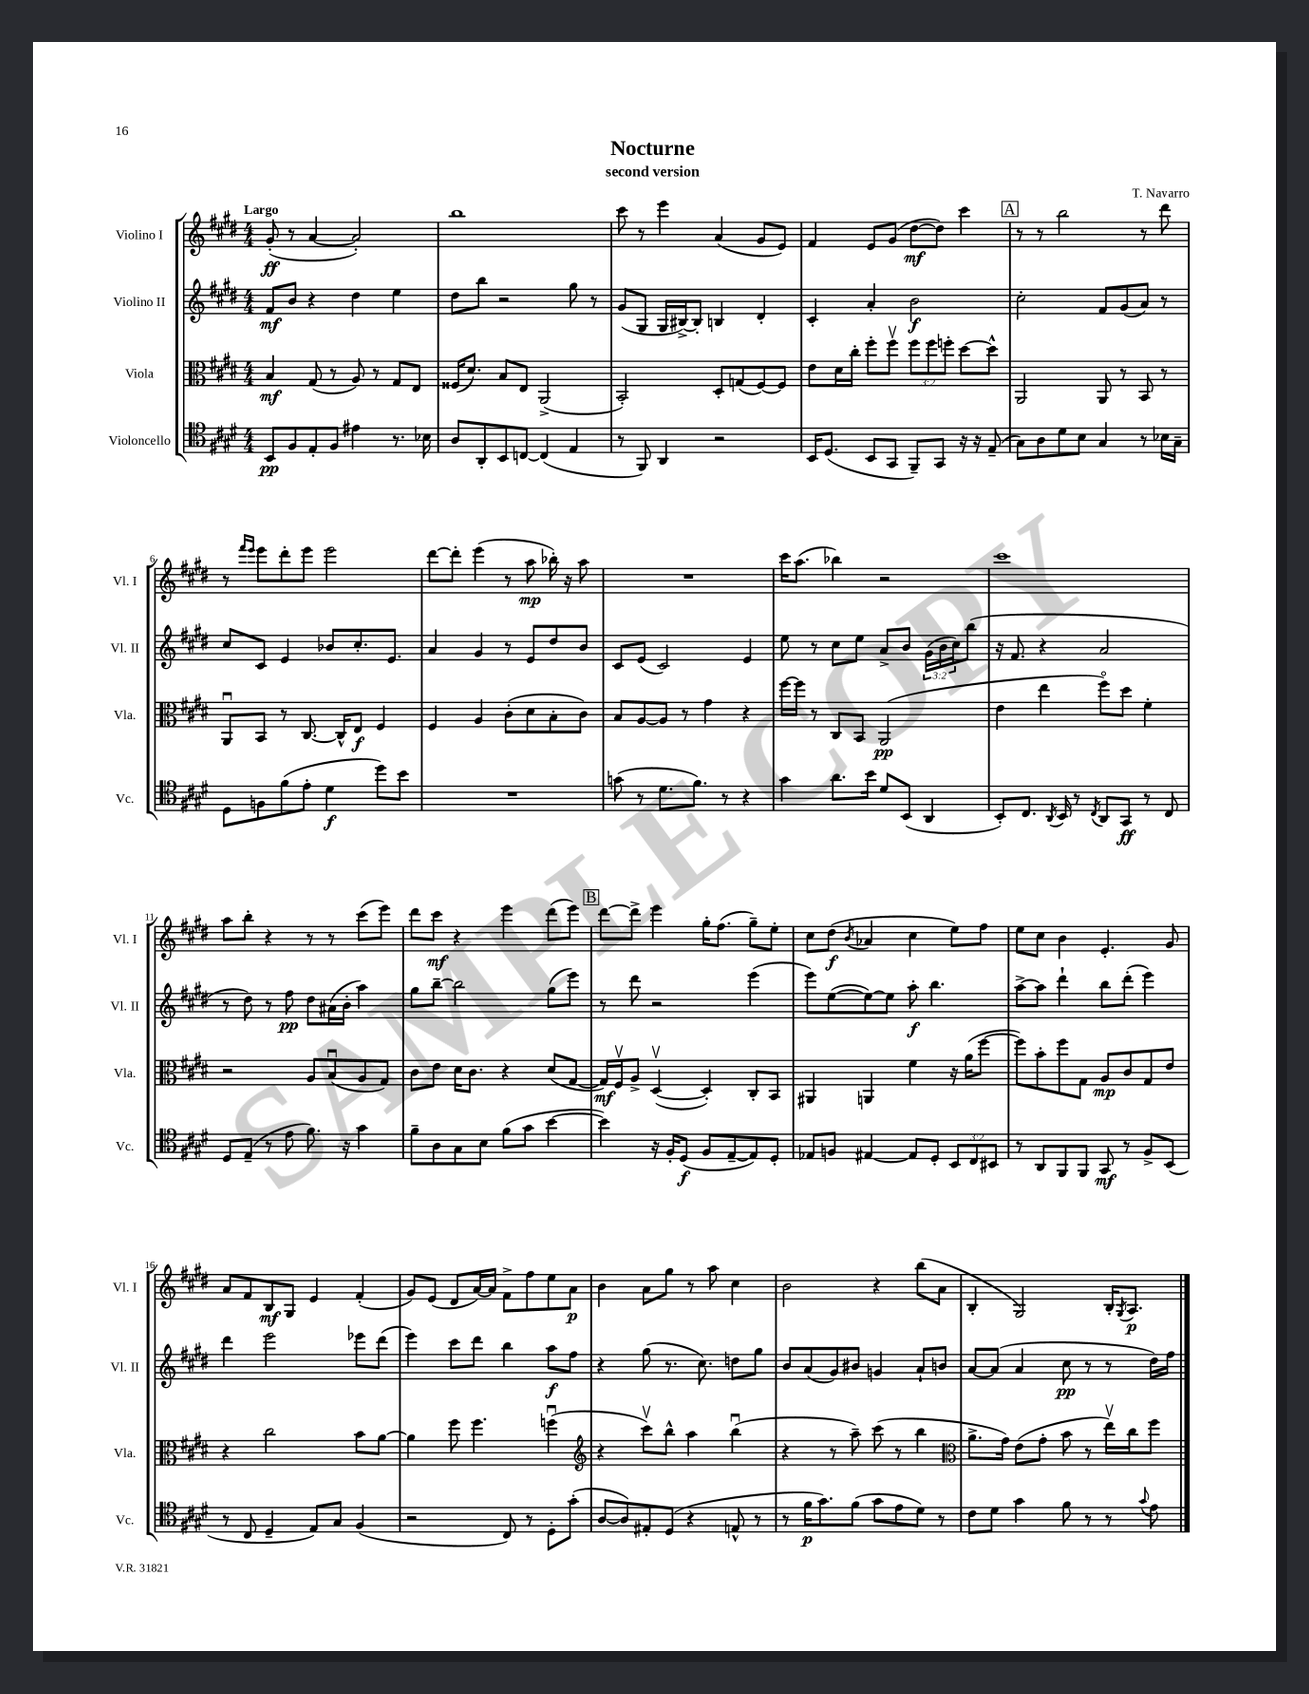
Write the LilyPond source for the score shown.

\header { title = "Nocturne" composer = "T. Navarro" subtitle = "second version" }
<<
\new StaffGroup <<
\new Staff = "s0" \with { instrumentName = "Violino I" shortInstrumentName = "Vl. I" } {
    \clef treble \key e \major \numericTimeSignature \time 4/4 \tempo "Largo"
    gis'8-.\ff( r8 a'4~ a'2-.) |
    b''1 |
    cis'''8 r8 e'''4 a'4( gis'8 e'8) |
    fis'4 e'8 gis'8( dis''8~\mf dis''8) cis'''4 |
    \mark \markup { \box "A" } r8 r8 b''2 r8 dis'''8 |
    r8 \grace { fis'''16 e'''16 } e'''8 dis'''8-. e'''8 e'''2 |
    dis'''8~ dis'''8-. e'''4( r8 a''8\mp bes''16-.) r16 a''8 |
    R1 |
    cis'''16 a''8.( bes''4) r2 |
    cis'''1 |
    a''8 b''8-. r4 r8 r8 cis'''8( e'''8) |
    dis'''8 cis'''8\mf r4 e'''4 dis'''8( e'''8) |
    \mark \markup { \box "B" } dis'''8~ dis'''8-> e'''4 gis''16-. fis''8.( gis''8--) e''8-. |
    cis''8 dis''8\f( \acciaccatura { b'8 } aes'4 cis''4 e''8) fis''8 |
    e''8 cis''8 b'4 e'4.-. gis'8 |
    a'8 fis'8 b8\mf gis8 e'4 fis'4-.( |
    gis'8) e'8( dis'8 a'16~) a'16 fis'8-> fis''8 e''8 a'8\p |
    b'4 a'8 gis''8 r8 a''8 cis''4 |
    b'2 r4 b''8( a'8 |
    b4-. gis2) b16-. \acciaccatura { gis8 } a8.\p \bar "|." |
}
\new Staff = "s1" \with { instrumentName = "Violino II" shortInstrumentName = "Vl. II" } {
    \clef treble \key e \major \numericTimeSignature \time 4/4 \override Staff.TupletNumber.text = #tuplet-number::calc-fraction-text
    fis'8\mf b'8 r4 dis''4 e''4 |
    dis''8 b''8 r2 gis''8 r8 |
    gis'8( gis8 gis16 bis16~->) bis8-. b4 dis'4-. |
    cis'4-. a'4-. b'2\f |
    \mark \markup { \box "A" } cis''2-. fis'8 gis'8( a'8) r8 |
    cis''8 cis'8 e'4 bes'8 cis''8.-. e'8. |
    a'4 gis'4 r8 e'8 dis''8 b'8 |
    cis'8 e'8( cis'2) e'4 |
    e''8 r8 cis''8 e''8 a'8-> b'8 \tuplet 3/2 { gis'16( b'16 cis''16) } b''8( |
    r16 fis'8. r4 a'2 |
    r8 dis''8) r8 fis''8\pp dis''8 ais'16( b'16-. a''4) |
    gis''8 b''8~-- b''2 gis''8( e'''8) |
    \mark \markup { \box "B" } r8 dis'''8 r2 e'''4( |
    e'''8) e''8~( e''8~) e''8 a''8-.\f b''4. |
    a''8~-> a''8 dis'''4-! b''8 dis'''8-.( e'''4) |
    dis'''4 e'''2 ees'''8 dis'''8( |
    e'''4) cis'''8 dis'''8 b''4 a''8\f fis''8 |
    r4 gis''8( r8. cis''8.) d''8 gis''8 |
    b'8 a'8( gis'8) bis'8 g'4 a'8-! b'8 |
    a'8~ a'8( a'4 cis''8\pp r8 r8 dis''16) fis''16 \bar "|." |
}
\new Staff = "s2" \with { instrumentName = "Viola" shortInstrumentName = "Vla." } {
    \clef alto \key e \major \numericTimeSignature \time 4/4 \override Staff.TupletNumber.text = #tuplet-number::calc-fraction-text
    b4\mf gis8( r8 a8) r8 gis8 e8 |
    fisis16( dis'8.) b8 e8 a,2->( |
    b,2-.) dis8-. g8( fis8~) fis8 |
    e'8 dis'16 cis''16-. fis''8-. fis''8\upbow \tuplet 3/2 { fis''8 fis''8 f''8-. } dis''8~ dis''8-^ |
    \mark \markup { \box "A" } a,2 a,8 r8 b,8 r8 |
    a,8\downbow b,8 r8 cis8.~ cis16-^ e8\f fis4 |
    fis4 a4 cis'8-.( dis'8 b8-. cis'8) |
    b8 a8~ a8 r8 gis'4 r4 |
    fis''16~ fis''16 r8 cis8 b,8 a,2\pp( |
    e'4 e''4 fis''8\flageolet) dis''8 fis'4-. |
    r2 a8 b8\downbow( a8 gis8) |
    cis'8 e'8 dis'16 cis'8. r4 dis'8( gis8~ |
    \mark \markup { \box "B" } gis16\mf) fis16\upbow a8-> dis4~\upbow( dis4-.) cis8-. b,8 |
    ais,4 a,4 fis'4 r16 a'16( fis''8~ |
    fis''8) b'8-. fis''8 gis8 a8\mp cis'8 gis8 e'8 |
    r4 cis''2 b'8 a'8~ |
    a'4 fis''8 fis''4. f''4\downbow( |
    \clef treble r4 cis'''8\upbow) b''8-^ a''4 b''4\downbow( |
    r4 r8 a''8--) cis'''8( r8 b''4 |
    \clef alto a'8.-> gis'16) e'8( gis'8-. b'8 r8 e''16\upbow) cis''16 fis''8 \bar "|." |
}
\new Staff = "s3" \with { instrumentName = "Violoncello" shortInstrumentName = "Vc." } {
    \clef tenor \key e \major \numericTimeSignature \time 4/4 \override Staff.TupletNumber.text = #tuplet-number::calc-fraction-text
    b,8\pp fis8 e8-. fis8 eis'4 r8. bes16 |
    a8 a,8-. b,8 c8~ c4( e4 |
    r8 fis,8) a,4 r2 |
    b,16 dis8.( b,8 gis,8 fis,8--) gis,8 r16 r16 e8--( |
    \mark \markup { \box "A" } gis8) a8 dis'8 b8 gis4 r8 bes16 gis16-- |
    dis8 f8 fis'8( e'8-. dis'4\f dis''8) b'8 |
    R1 |
    g'8( r8 dis'8. fis'8.) r8 r4 |
    gis'4 a'8. b'16 dis'8 b,8( a,4 |
    b,8-.) cis8. \acciaccatura { a,8 } b,16 r8 \acciaccatura { cis8 } a,8 gis,8\ff r8 cis8 |
    dis8 e8--( r8 e'8 fis'8.) r16 gis'4 |
    fis'8-- a8 gis8 b8 fis'8( gis'8 b'4~ |
    \mark \markup { \box "B" } b'4) r16 fis16-. dis8\f( fis8 e8~-- e8) dis8-. |
    ees8 f8 eis4~ eis8 dis8-. \tuplet 3/2 { b,8 cis8 bis,8 } |
    r8 a,8 fis,8 fis,8 gis,8\mf r8 fis8-> b,8( |
    r8 cis8 dis4-- e8) gis8 fis4( |
    r2 cis8) r8 dis8-. gis'8-.( |
    a8~ a8) eis8-. dis8( r4 e8-^ r8 |
    r8 fis'16\p gis'8.) fis'8( gis'8 e'8 dis'8) r8 |
    cis'8 dis'8 gis'4 fis'8 r8 r8 \appoggiatura { gis'8 } e'8 \bar "|." |
}
>>
>>
